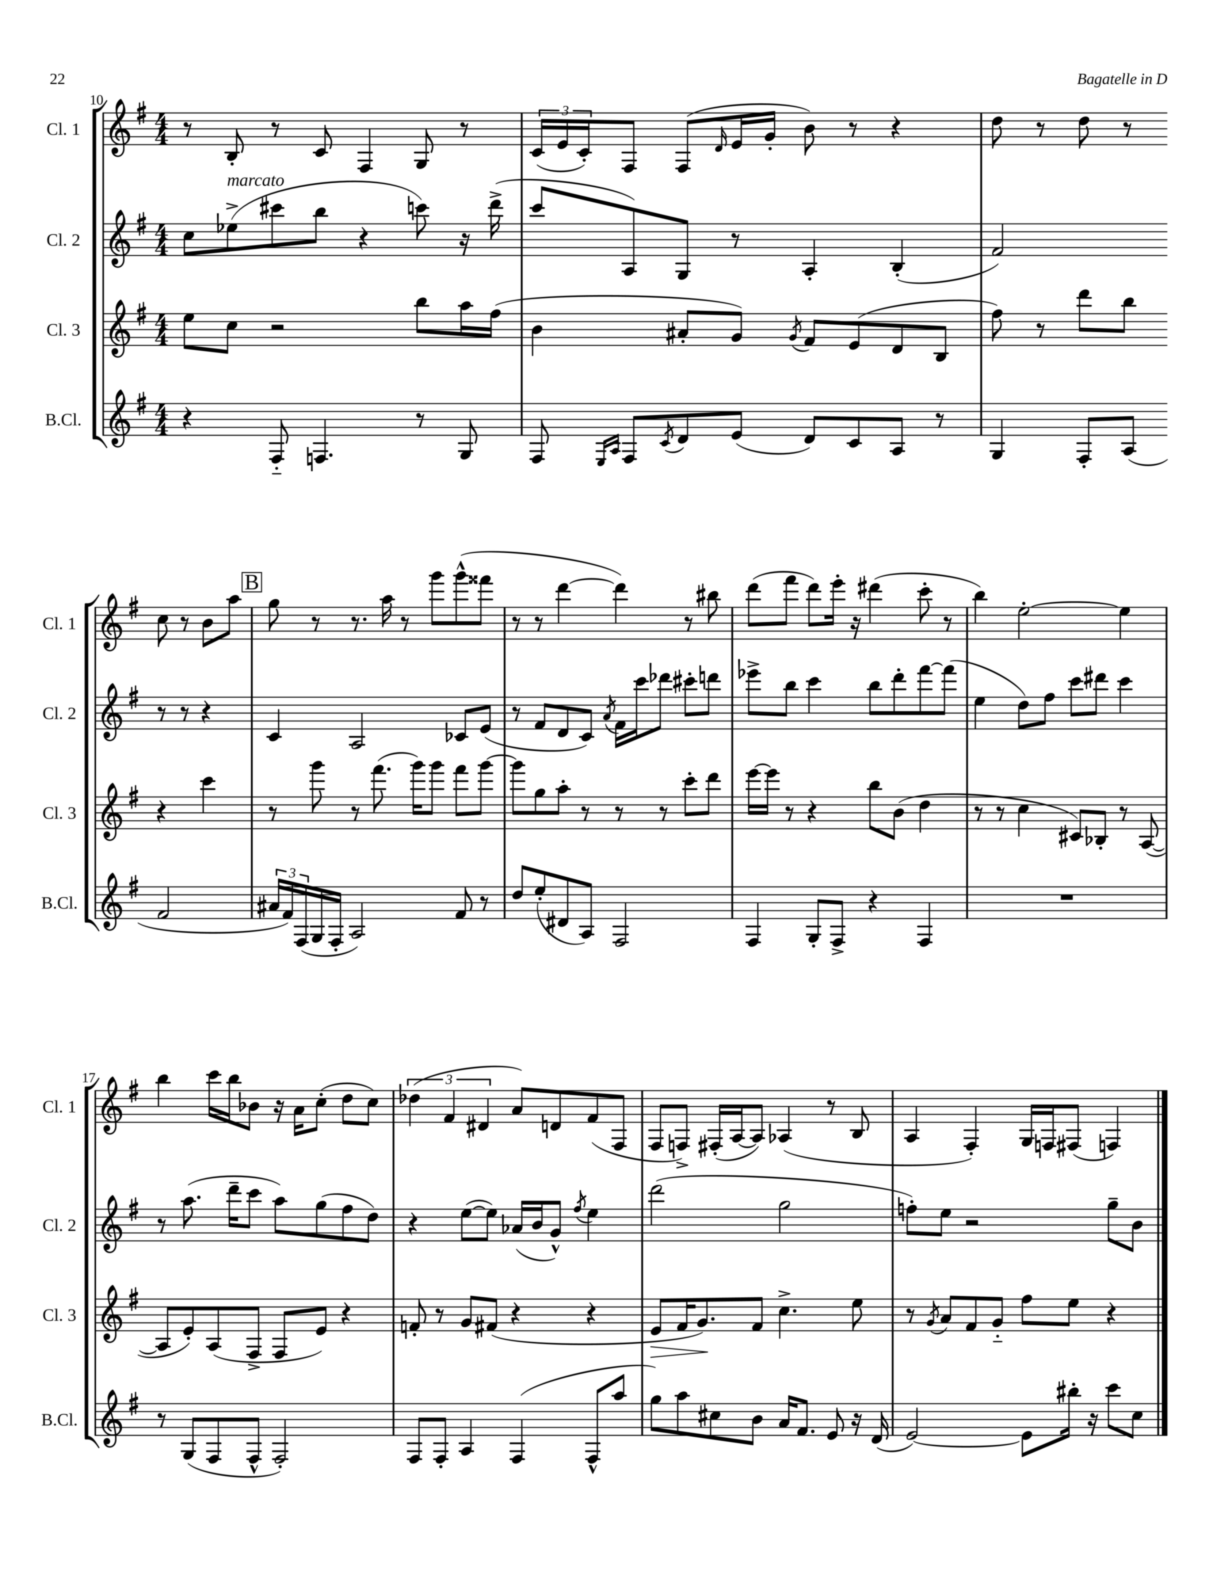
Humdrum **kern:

**kern	**kern	**dynam	**kern	**kern
*part4	*part3	*part3	*part2	*part1
*staff4	*staff3	*staff3	*staff2	*staff1
*I"B.Cl.	*I"Cl. 3	*	*I"Cl. 2	*I"Cl. 1
*I'B.Cl.	*I'Cl. 3	*	*I'Cl. 2	*I'Cl. 1
*clefG2	*clefG2	*	*clefG2	*clefG2
*k[f#]	*k[f#]	*	*k[f#]	*k[f#]
*M4/4	*M4/4	*	*M4/4	*M4/4
=10	=10	=10	=10	=10
4r	8ee\L	.	8cc\L	8r
!	!	!	!LO:TX:a:i:t=marcato	!
.	8cc\J	.	(8ee-X^\	8B'/
8F#/	2r	.	8ccc#X\	8r
4.Fn/	.	.	8bb\J	8c/
.	.	.	4r	4F#/
8r	8bb\L	.	8cccn\)	8G/
8G/	16aa\L	.	16r	8r
.	(16ff#\JJ	.	(16ddd^\	.
=11	=11	=11	=11	=11
8F#/	4b\	.	8ccc/L	(24c/LL
.	.	.	.	24e/
.	.	.	.	24c'/J)
16qqE/LL	.	.	.	.
16qqA/JJ	.	.	.	.
8F#/L	.	.	8A/)	8F#/J
8qc/	.	.	.	.
8d/	8a#X'/L	.	8G/J	(8F#/L
.	.	.	.	16qqd/
(8e/J	8g/J)	.	8r	16e/L
.	.	.	.	16g'/JJ
.	8qg/	.	.	.
8d/L)	8f#/L	.	4A'/	8b\)
8c/	(8e/	.	.	8r
8A/J	8d/	.	(4B'/	4r
8r	8B/J	.	.	.
=12	=12	=12	=12	=12
4G/	8ff#\)	.	2f#/)	8dd\
.	8r	.	.	8r
8F#'/L	8ddd\L	.	.	8dd\
(8A/J	8bb\J	.	.	8r
2f#/	4r	.	8r	8cc\
.	.	.	8r	8r
.	4ccc\	.	4r	8b\L
.	.	.	.	8aa\J
!!LO:LB:g=z
!!LO:REH:place=s1:t=B
=13	=13	=13	=13	=13
24a#X/LL	8r	.	4c/	8gg\
24f#/)	.	.	.	.
(24F#/	.	.	.	.
16G/	8ggg\	.	.	8r
16F#'/JJ	.	.	.	.
2A/)	8r	.	2A/	8.r
.	(8.fff#\	.	.	.
.	.	.	.	16aa\
.	.	.	.	8r
.	16ggg\KL)	.	.	.
.	8ggg\J	.	.	8ggg\L
8f#/	8fff#\L	.	8c-X/L	(8ggg^^\
8r	[8ggg\J	.	(8e/J	8fff##X\J
=14	=14	=14	=14	=14
8dd/L	8ggg\L]	.	8r	8r
(8ee'/	8gg\	.	8f#/L	8r
8d#X/	8aa'\J	.	8d/	[4ddd\
8A/J)	8r	.	8c/J)	.
.	.	.	8qa/	.
2F#/	8r	.	16f#\LL	4ddd\])
.	.	.	16ccc\J	.
.	8r	.	8ddd-X\J	.
.	8ccc'\L	.	8ccc#X'\L	8r
.	8ddd\J	.	8dddn\J	8bb#X\
=15	=15	=15	=15	=15
4F#/	[16eee\LL	.	8eee-X^\L	(8ddd\L
.	16eee\JJ]	.	.	.
.	8r	.	8bb\J	8fff#\J
8G'/L	4r	.	4ccc\	8ddd\L)
8F#^/J	.	.	.	16eee'\Jk
.	.	.	.	16r
4r	8bb\L	.	8bb\L	(4ddd#X\
.	(8b\J	.	8ddd'\	.
4F#/	4dd\	.	[8fff#\	8ccc'\
.	.	.	(8fff#\J]	8r
=16	=16	=16	=16	=16
1r	8r	.	4ee\	4bb\)
.	8r	.	.	.
.	4cc\	.	8dd\L)	[2ee'\
.	.	.	8ff#\J	.
.	8c#X/L)	.	8ccc\L	.
.	8B-X'/J	.	8ddd#X\J	.
.	8r	.	4ccc\	4ee\]
.	([8A/	.	.	.
!!LO:LB:g=z
=17	=17	=17	=17	=17
8r	8A/L]	.	8r	4bb\
(8G/L	8e'/)	.	(8.aa\	.
8F#/	(8A/	.	.	16ccc\LL
.	.	.	16ddd~\KL	16bb\J
8F#^^/J	8F#^/J	.	8ccc\J	8b-X\J
2F#'/)	8F#/L	.	8aa\L)	16r
.	.	.	.	16a\KL
.	8e/J)	.	(8gg\	(8cc'\J
.	4r	.	8ff#\	8dd\L
.	.	.	8dd\J)	8cc\J)
=18	=18	=18	=18	=18
8F#/L	8fn'/	.	4r	(6dd-X\
8F#'/J	8r	.	.	.
.	.	.	.	6f#/
4A/	8g/L	.	([8ee\L	.
.	.	.	.	6d#X/
.	(8f#X/J	.	8ee\J])	.
(4F#/	4r	.	(16a-X/LL	8a/L)
.	.	.	16b/J	.
.	.	.	8g^^/J)	8dn/
.	.	.	8qff#/	.
8F#^^/L	4r	.	4ee\	(8f#/
8aa/J	.	.	.	8F#/J
=19	=19	=19	=19	=19
!	!	!LO:HP:b	!	!
8gg\L)	8e/L	>	(2ddd\	8F#/L
8aa\	16f#/K	.	.	8Fn^/J)
.	8.g/)	.	.	.
8cc#X\	.	.	.	(16F#X'/LL
.	.	.	.	[16A/J
8b\J	8f#/J	]	.	8A/J])
16a/KL	4.cc^\	.	2gg\	(4A-X/
8.f#/J	.	.	.	.
8e/	.	.	.	8r
16r	8ee\	.	.	8B/
(16d/	.	.	.	.
=20	=20	=20	=20	=20
[2e/)	8r	.	8ffn'\L)	4A/
.	8qg/	.	.	.
.	8a/L	.	8ee\J	.
.	8f#/	.	2r	4F#'/)
.	8g/J	.	.	.
8e\L]	8ff#\L	.	.	16G/LL
.	.	.	.	16Fn/J
16bb#X'\Jk	8ee\J	.	.	(8F#X/J
16r	.	.	.	.
8ccc\L	4r	.	8gg~\L	4Fn/)
8cc\J	.	.	8b\J	.
==	==	==	==	==
*-	*-	*-	*-	*-
